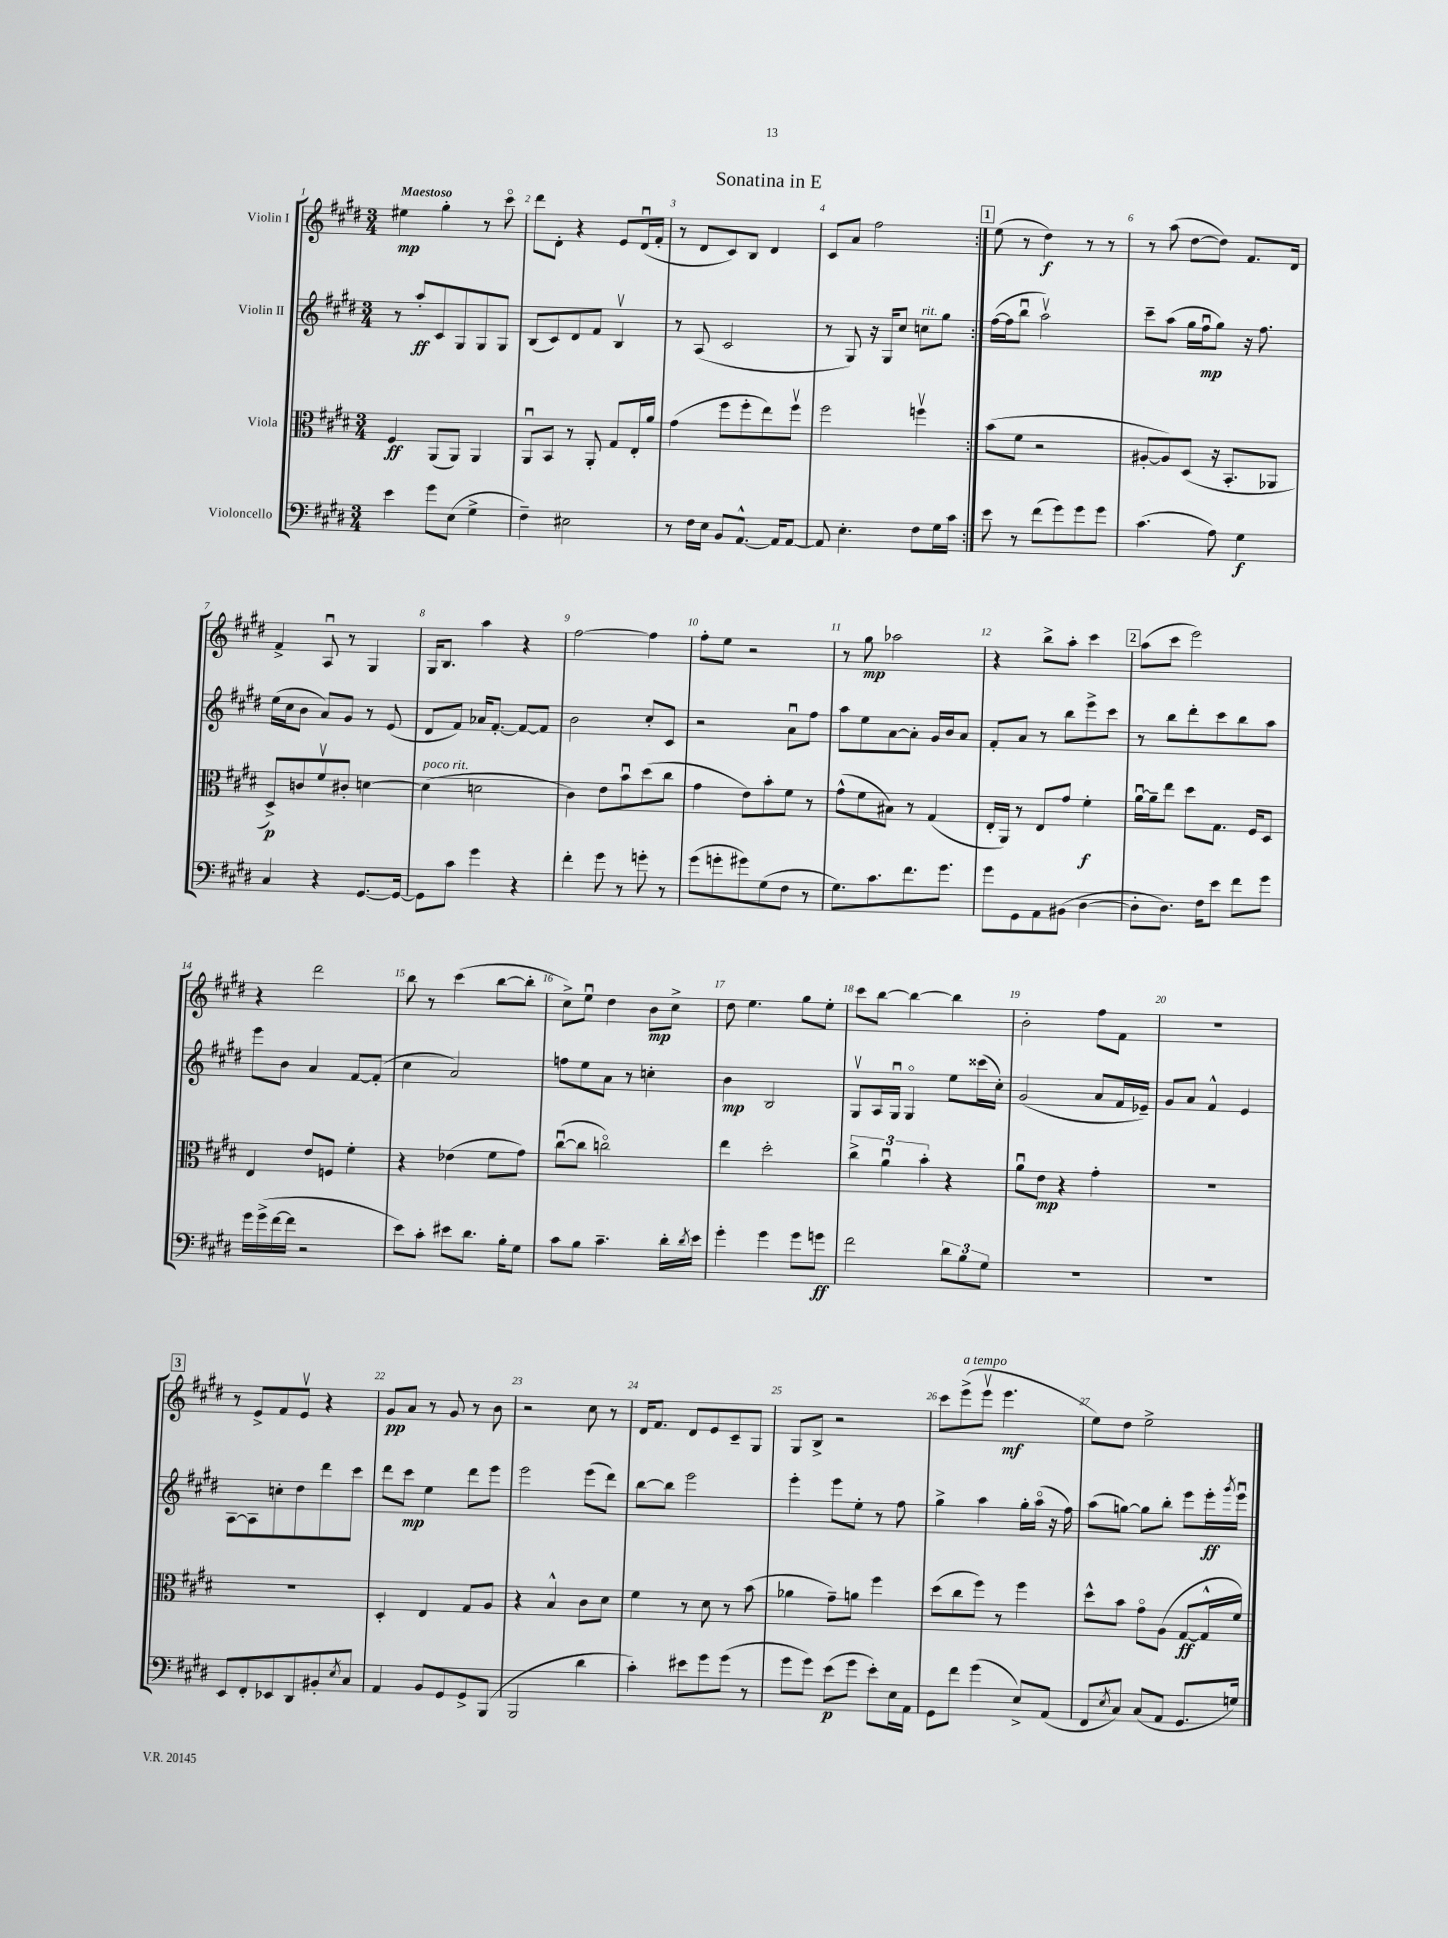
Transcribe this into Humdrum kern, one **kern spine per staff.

**kern	**kern	**kern	**kern
*staff4	*staff3	*staff2	*staff1
*clefF4	*clefC3	*clefG2	*clefG2
*k[f#c#g#d#]	*k[f#c#g#d#]	*k[f#c#g#d#]	*k[f#c#g#d#]
*M3/4	*M3/4	*M3/4	*M3/4
4e	4F#	8r	4ee#
.	.	8aa'	.
8g#	(8AA	8c#	4gg#'
(8E	8AA)	8G#	.
4G#^	4AA	8G#	8r
.	.	8G#	8ccc#o
=	=	=	=
4F#~)	8AAu	(8B	8ddd#
.	8BB	8c#)	8d#'
2E#	8r	8d#	4r
.	8AA'	8f#	.
.	8G#	4Bv	8e
.	16E'	.	(16d#u
.	16a	.	16f#'
=	=	=	=
8r	(4g#	8r	8r
16F#	.	(8A	8d#
16E	.	.	.
8BB	8ff#	2c#	8c#)
[8.AA^^	8ff#'	.	8B
.	8ee)	.	4d#
16AA]	.	.	.
[8AA	8ff#v	.	.
=	=	=	=
8AA]	2ff#	8r	8c#
4.E'	.	8G#)	8a
.	.	16r	2ff#
.	.	16G#	.
.	.	8cc#	.
8F#	4ffv	8cc	.
16G#	.	8gg#	.
16c#	.	.	.
=:|!	=:|!	=:|!	=:|!
8e	(8b	([16ff#	(8ee
.	.	16ff#]	.
8r	8f#	8bbu	8r
(8f#	2r	2aav)	4dd#)
8g#)	.	.	.
8g#	.	.	8r
8g#	.	.	8r
=	=	=	=
(4.c#	[8A#'	8ccc#~	8r
.	8A#])	(8aa	(8aa
.	(8D#	16gg#	[8dd#
.	.	16ff#u	.
8A)	16r	8gg#)	8dd#])
.	8.BB'	.	.
4G#	.	16r	8.f#
.	.	8.ff#	.
.	8AA-	.	.
.	.	.	16d#
=	=	=	=
4C#	8D#^)	(16ee	4f#^
.	.	16cc#	.
.	8c	8b	.
4r	8f#v	8a)	8Au
.	8c#'	8g#	8r
[8.GG#	[4d	8r	4G#
.	.	(8e	.
16GG#_	.	.	.
=	=	=	=
8GG#]	(4d]	8d#	16G#
.	.	.	8.B
8c#	.	8f#)	.
4g#	2d	16a-	4aa
.	.	[8.f#'	.
4r	.	8f#_	4r
.	.	8f#]	.
=	=	=	=
4f#'	4c#)	2b	[2ff#
8g#	8e	.	.
8r	8bu	.	.
8g'	(8dd#	8cc#'	4ff#]
8r	8cc#	8c#	.
=	=	=	=
(8g#	4g#	2r	8ff#'
8g'	.	.	8ee
8g#)	8e)	.	2r
(8G#	8b'	.	.
8F#	8f#	8au	.
8r	8r	8ff#	.
=	=	=	=
8.G#)	(8g#^^	8aa	8r
.	8f#	8ee	8gg#
8.c#	.	.	.
.	8B#)	[8a	2aa-
8.f#	8r	8a']	.
.	(4G#	16g#	.
8.g#	.	16b	.
.	.	8a	.
=	=	=	=
8g#	16E'	8f#'	4r
.	16AA)	.	.
8GG#	8r	8a	.
8AA	8E	8r	8bb^
(8BB#	8g#	8bb	8aa'
[4D#	4f#'	8eee^	4ccc#
.	.	8ccc#	.
=	=	=	=
8D#']	[16au	8r	(8aa
.	16a~]	.	.
8.D#)	8ee	8bb	8ccc#
.	8dd#	8ddd#'	2eee)
16F#	.	.	.
8e	8.G#	8ccc#	.
8f#	.	8bb	.
.	16F#	.	.
8g#	8D#	8aa	.
=	=	=	=
16g#	4E	8eee	4r
(16g#^	.	.	.
[16f#	.	8b	.
16f#]	.	.	.
2r	8e	4a	2ddd#
.	8F	.	.
.	4f#'	[8f#	.
.	.	(8f#']	.
=	=	=	=
8e)	4r	4cc#	8bb
8c#'	.	.	8r
8e#	(4e-	2a)	(4ccc#
8.d#	.	.	.
.	8f#	.	[8bb
16B'	.	.	.
8G#	8g#)	.	8bb']
=	=	=	=
8c#	([8cc#u	8ff	8cc#^)
8B	8cc#]	8ee	8eeu
4.c#~	2cco)	8a	4dd#
.	.	8r	.
.	.	4cc'	8b
16d#'	.	.	8cc#^
8qd#	.	.	.
16e	.	.	.
=	=	=	=
4g#'	4ee	4b	8dd#
.	.	.	4.ee
4g#	2dd#'	2B	.
8g#	.	.	8gg#
8g	.	.	8ee'
=	=	=	=
2f#	6cc#^	8G#v	8ccc#
.	.	16A	[8bb
.	6au	.	.
.	.	16G#u	.
.	.	4G#o	4bb_
.	6b'	.	.
12d#	4r	8ee	4bb]
12B	.	.	.
.	.	(16ccc##	.
12G#	.	.	.
.	.	16cc#')	.
=	=	=	=
2.r	8au	(2g#	2b'
.	8e	.	.
.	4r	.	.
.	4g#'	8a	8ff#
.	.	16f#	8f#
.	.	16e-~)	.
=	=	=	=
2.r	2.r	8g#	2.r
.	.	8a	.
.	.	4f#^^	.
.	.	4e	.
=	=	=	=
8EE	2.r	[8A	8r
8FF#'	.	8A]	8e^
8EE-	.	8cc'	8f#
8DD#	.	8dd#	8ev
8BB#'	.	8ddd#	4r
8qE	.	.	.
8C#	.	8ccc#	.
=	=	=	=
4AA	4D#'	8ddd#	8g#
.	.	8ccc#	8a
8BB	4E	4ee	8r
8GG#	.	.	8g#
8GG#^	8G#	8ddd#	8r
(8BBB	8A	8eee	8b
=	=	=	=
2BBB	4r	2eee	2r
.	4B^^	.	.
4d#	8c#	(8eee	8cc#
.	8d#	8ddd#)	8r
=	=	=	=
4c#')	4f#	[8bb	16d#
.	.	.	8.f#
.	.	8bb]	.
8e#	8r	2eee	8d#
8g#	8d#	.	8e
(8g#	8r	.	8c#~
8r	(8b	.	8G#
=	=	=	=
8g#	4a-	4eee'	8G#
8g#)	.	.	8B^
(8e	8g#~)	8eee	2r
8g#	8a	8ee'	.
8e')	4ff#	8r	.
16E	.	8ff#	.
16AA	.	.	.
=	=	=	=
8GG#	(8dd#	4gg#^	8ccc#
8f#	8cc#	.	(8eee^
(4g#	8ff#)	4aa	8eeev
.	8r	.	4.eee
8E^)	4ff#	16gg#'	.
.	.	(16aao	.
(8AA	.	16r	.
.	.	16ff#)	.
=	=	=	=
8FF#	8dd#^^	(8aa	8ee)
8qE	.	.	.
8C#)	8b	[8gg)	8dd#
(8C#	8g#o	8gg]	2ee^
8AA	(8A	8bb'	.
8.GG#	[8G#	8eee	.
.	16G#^^]	16eee'	.
.	.	8qggg#	.
16G)	16f#)	16eeeu	.
==	==	==	==
*-	*-	*-	*-
